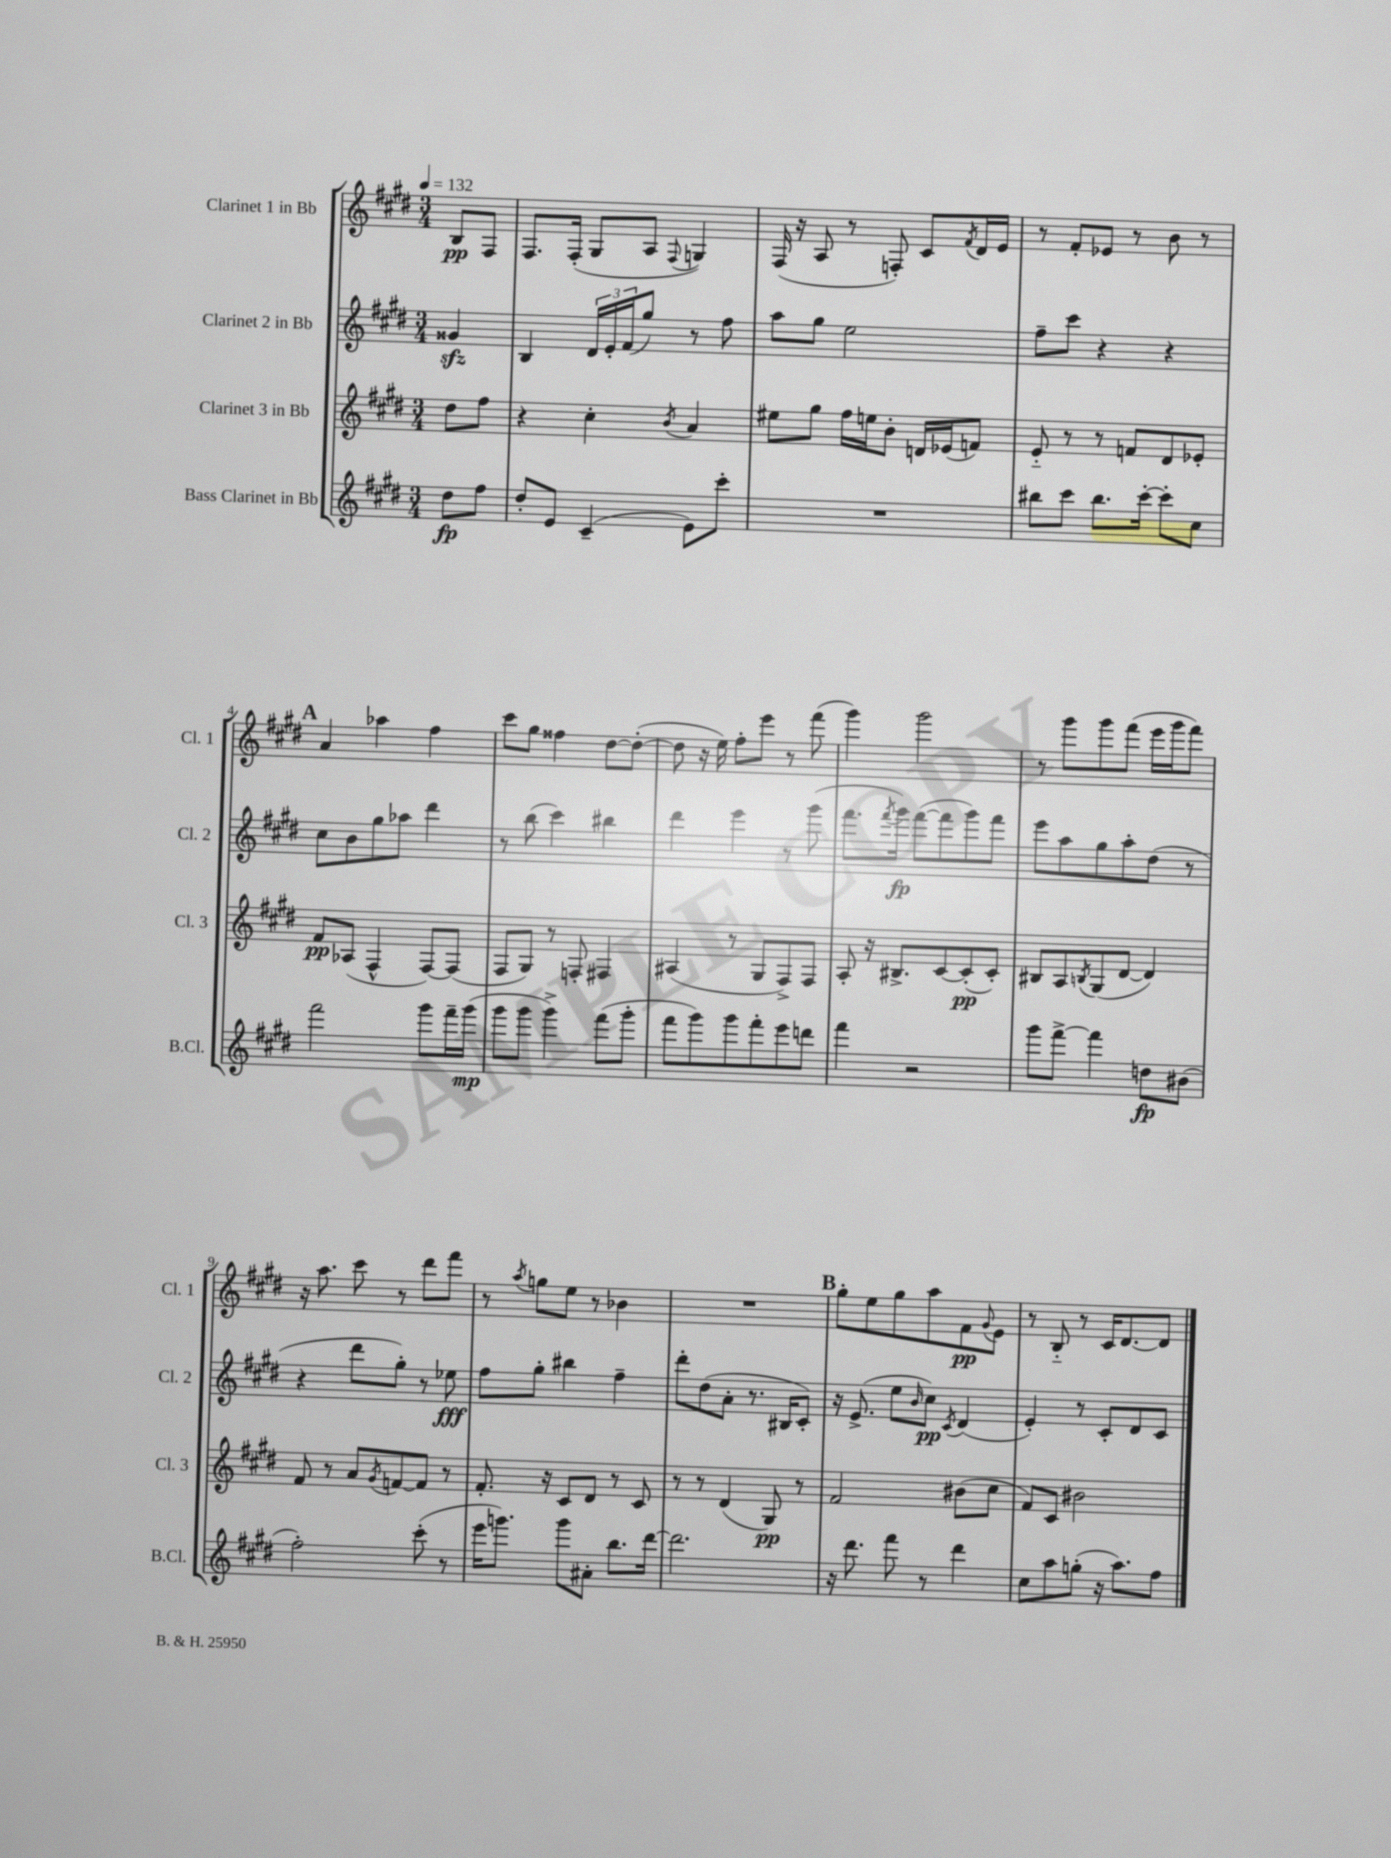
<<
\new StaffGroup <<
\new Staff = "s0" \with { instrumentName = "Clarinet 1 in Bb" shortInstrumentName = "Cl. 1" } {
    \clef treble \key e \major \numericTimeSignature \time 3/4 \partial 4 \tempo 4 = 132
    b8\pp fis8 |
    fis8. fis16-.( gis8 a8 \appoggiatura { fis8 } g4) |
    fis16( r16 a8 r8 f8-.) cis'8 \acciaccatura { fis'8 } dis'16 e'16 |
    r8 fis'8-. ees'8 r8 b'8 r8 |
    \mark \markup { \bold "A" } a'4 aes''4 fis''4 |
    cis'''8 gis''8 fisis''4 dis''8~ dis''8~-.( |
    dis''8 r16 e''16) fis''8-. e'''8 r8 fis'''8( |
    gis'''4) gis'''2 |
    r8 gis'''8 gis'''8 fis'''8( e'''16 gis'''16 fis'''8) |
    r16 a''8. cis'''8 r8 dis'''8 fis'''8 |
    r8 \acciaccatura { a''8 } g''8 e''8 r8 bes'4 |
    R2. |
    \mark \markup { \bold "B" } gis''8-. e''8 gis''8 a''8 fis'8\pp \appoggiatura { gis'8 } e'8 |
    r8 b8-_ r8 cis'16 dis'8.~ dis'8 \bar "|." |
}
\new Staff = "s1" \with { instrumentName = "Clarinet 2 in Bb" shortInstrumentName = "Cl. 2" } {
    \clef treble \key e \major \numericTimeSignature \time 3/4 \partial 4
    gisis'4\sfz |
    b4 \tuplet 3/2 { dis'16 e'16-. fis'16( } gis''8) r8 fis''8 |
    a''8 gis''8 e''2 |
    fis''8-- cis'''8 r4 r4 |
    \mark \markup { \bold "A" } cis''8 b'8 gis''8 aes''8 dis'''4 |
    r8 b''8( cis'''4) bis''4 |
    dis'''4 e'''4 r8 gis'''8( |
    fis'''8. \acciaccatura { fis'''8 } gis'''16\fp) fis'''8~( fis'''8 gis'''8) fis'''8 |
    e'''8 a''8 gis''8 a''8-. dis''8( r8 |
    r4 dis'''8 gis''8-.) r8 ees''8\fff |
    fis''8 gis''8-. bis''4 fis''4-- |
    dis'''8-. dis''8( a'8-. r8. bis16 cis'8-.) |
    \mark \markup { \bold "B" } r16 e'8.->( e''8 \grace { b'16 } cis''8\pp) \acciaccatura { cis'8 } dis'4( |
    e'4-.) r8 cis'8-. dis'8 cis'8 \bar "|." |
}
\new Staff = "s2" \with { instrumentName = "Clarinet 3 in Bb" shortInstrumentName = "Cl. 3" } {
    \clef treble \key e \major \numericTimeSignature \time 3/4 \partial 4
    dis''8 fis''8 |
    r4 cis''4-. \acciaccatura { b'8 } a'4 |
    eis''8 gis''8 fis''16 e''16 b'8-. d'16 ees'16( f'8) |
    e'8-_ r8 r8 f'8 dis'8 ees'8-. |
    \mark \markup { \bold "A" } fis'8\pp aes8( fis4-^ fis8~) fis8( |
    fis8 gis8) r8 f8-. fis4 |
    ais4( r8 gis8 fis8->) fis8 |
    a8-. r16 bis8.-> cis'8~ cis'8-.\pp( cis'8-.) |
    bis8 a8 \acciaccatura { b8 } gis8( dis'8~ dis'4) |
    fis'8 r8 a'8 \acciaccatura { gis'8 } f'8~ f'8 r8 |
    fis'8.-. r16 cis'8 dis'8 r8 cis'8 |
    r8 r8 dis'4( gis8\pp) r8 |
    \mark \markup { \bold "B" } fis'2 bis'8( cis''8 |
    fis'8) cis'8 bis'2 \bar "|." |
}
\new Staff = "s3" \with { instrumentName = "Bass Clarinet in Bb" shortInstrumentName = "B.Cl." } {
    \clef treble \key e \major \numericTimeSignature \time 3/4 \partial 4
    dis''8\fp fis''8 |
    dis''8-. e'8 cis'4--( e'8) cis'''8-. |
    R2. |
    bis''8 cis'''8 bis''8. cis'''16~-. cis'''8-. cis''8 |
    \mark \markup { \bold "A" } fis'''2 gis'''8 fis'''16-- gis'''16\mp( |
    gis'''8 gis'''8 gis'''4->) fis'''8( gis'''8-. |
    fis'''8 gis'''8) gis'''8 fis'''8-. e'''8 d'''8 |
    fis'''4 r2 |
    gis'''8 fis'''8~-> fis'''4 d''8\fp bis'8( |
    fis''2-.) cis'''8-.( r8 |
    e'''16 g'''8.) g'''8 ais'8-. b''8. dis'''16~ |
    dis'''2. |
    \mark \markup { \bold "B" } r16 dis'''8. fis'''8 r8 dis'''4 |
    cis''8 a''8 g''8-.( r16 a''8.) fis''8 \bar "|." |
}
>>
>>
